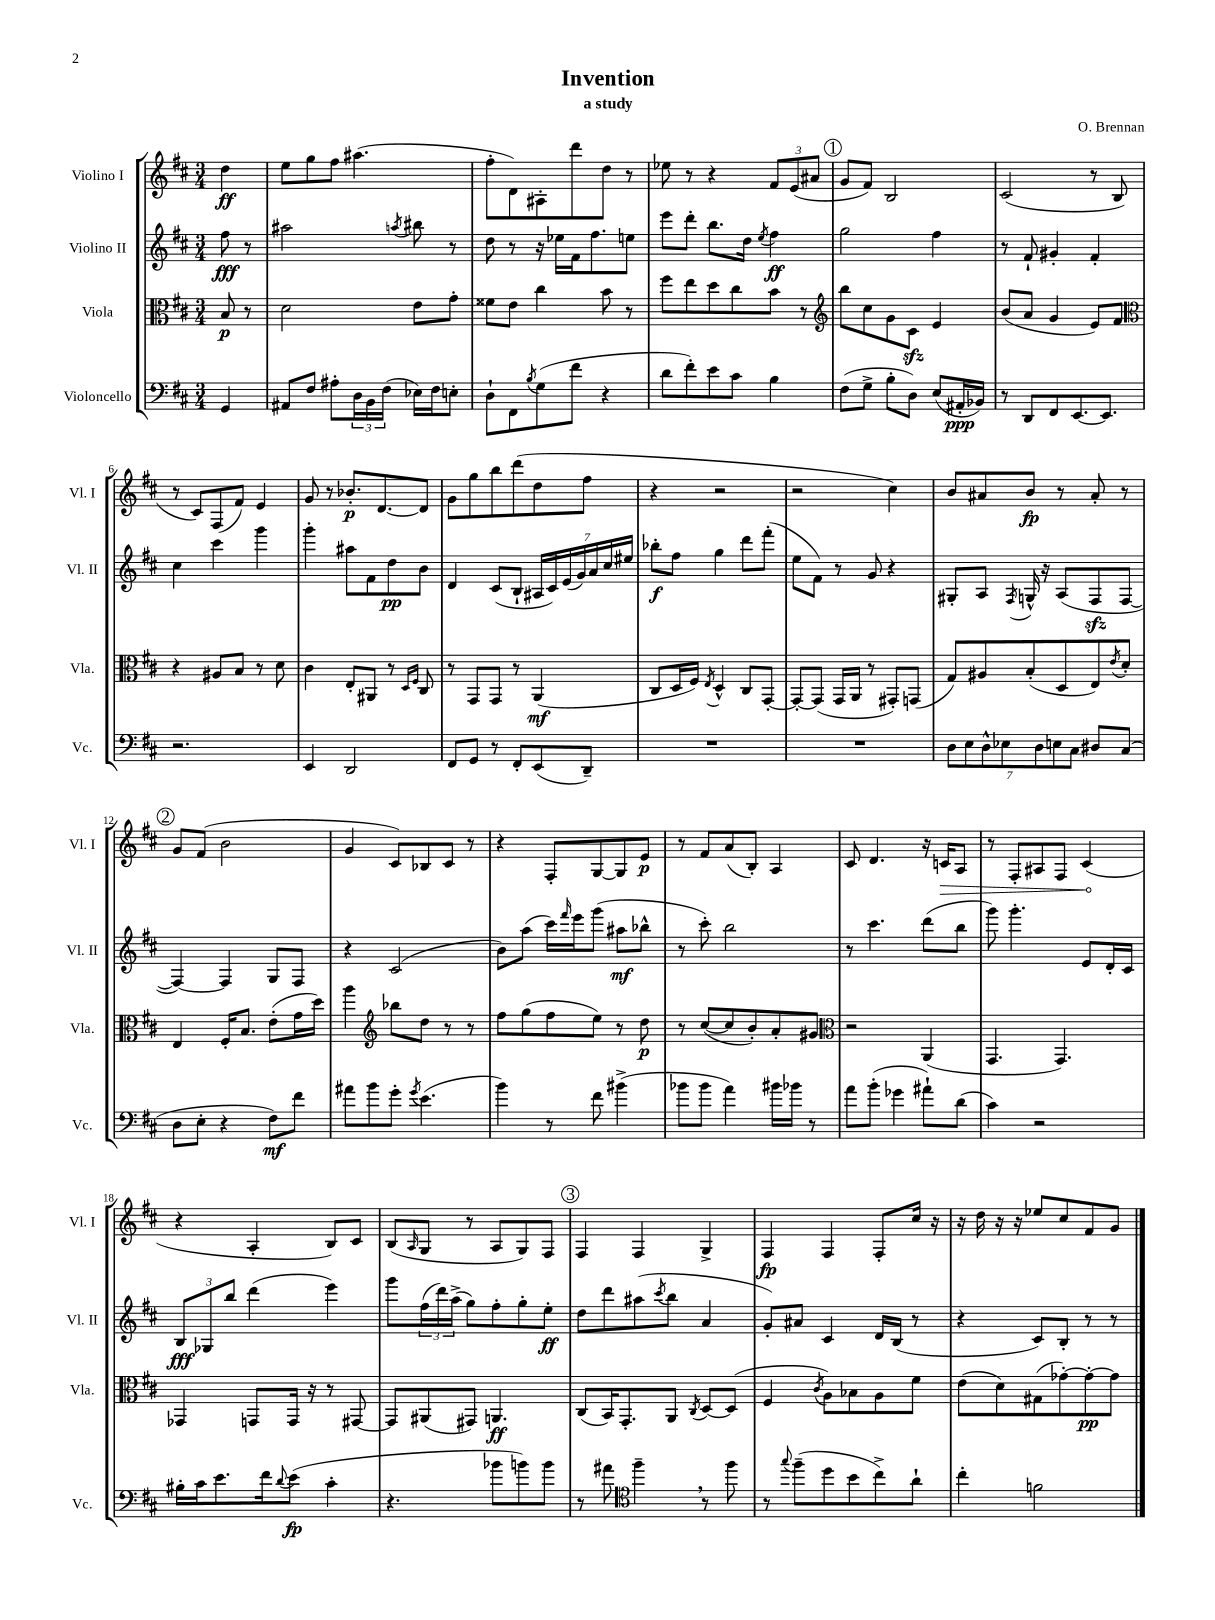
\header { title = "Invention" composer = "O. Brennan" subtitle = "a study" }
<<
\new StaffGroup <<
\new Staff = "s0" \with { instrumentName = "Violino I" shortInstrumentName = "Vl. I" } {
    \clef treble \key d \major \numericTimeSignature \time 3/4 \partial 4
    d''4\ff |
    e''8 g''8 fis''8 ais''4.( |
    fis''8-. d'8) ais8-. d'''8 d''8 r8 |
    ees''8 r8 r4 \tuplet 3/2 { fis'8 e'8( ais'8 } |
    \mark \markup { \circle "1" } g'8 fis'8) b2 |
    cis'2( r8 b8 |
    r8 cis'8) fis8( fis'8) e'4 |
    g'8 r8 bes'8.-.\p d'8.~ d'8 |
    g'8 g''8 b''8 d'''8( d''8 fis''8 |
    r4 r2 |
    r2 cis''4) |
    b'8 ais'8 b'8\fp r8 ais'8-. r8 |
    \mark \markup { \circle "2" } g'8 fis'8( b'2 |
    g'4 cis'8) bes8 cis'8 r8 |
    r4 fis8-. g8~ g8 e'8\p |
    r8 fis'8 a'8( b8-.) a4 |
    cis'8 d'4. r16 \once \override Hairpin.circled-tip = ##t c'16\> a8 |
    r8 fis8-. ais8 fis8 cis'4\!( |
    r4 a4-. b8) cis'8 |
    b8( \grace { a16 } g8 r8 a8 g8) fis8 |
    \mark \markup { \circle "3" } fis4 fis4 g4-> |
    fis4\fp fis4 fis8-. cis''16 r16 |
    r16 d''16 r16 r16 ees''8 cis''8 fis'8 g'8 \bar "|." |
}
\new Staff = "s1" \with { instrumentName = "Violino II" shortInstrumentName = "Vl. II" } {
    \clef treble \key d \major \numericTimeSignature \time 3/4 \partial 4
    fis''8\fff r8 |
    ais''2 \acciaccatura { a''8 } bis''8 r8 |
    d''8 r8 r16 ees''16 fis'16 fis''8. e''8 |
    e'''8 d'''8-. b''8. d''16 \acciaccatura { e''8 } fis''4\ff |
    \mark \markup { \circle "1" } g''2 fis''4 |
    r8 fis'8-! gis'4-. fis'4-. |
    cis''4 cis'''4 g'''4 |
    g'''4-. ais''8 fis'8 d''8\pp b'8 |
    d'4 cis'8( b8-! \tuplet 7/4 { ais16 cis'16) e'16( g'16) a'16 cis''16 eis''16 } |
    bes''8-.\f fis''8 g''4 d'''8 fis'''8-.( |
    e''8 fis'8) r8 g'8 r4 |
    gis8-. a8 \acciaccatura { fis8 } g16-^ r16 a8( fis8\sfz fis8~ |
    \mark \markup { \circle "2" } fis4~) fis4 g8 fis8 |
    r4 cis'2( |
    b'8) a''8( cis'''16) \grace { fis'''16 } e'''16 g'''8( ais''8\mf bes''8-^ |
    r8 cis'''8-.) b''2 |
    r8 cis'''4. d'''8( b''8 |
    g'''8) g'''4.-. e'8 d'16-. cis'16 |
    \tuplet 3/2 { b8\fff ges8 b''8 } d'''4( e'''4) |
    g'''8 \tuplet 3/2 { fis''16( d'''16) a''16->( } g''8) fis''8-. g''8-. e''8-.\ff |
    \mark \markup { \circle "3" } d''8 d'''8 ais''8( \acciaccatura { cis'''8 } b''8 a'4 |
    g'8-.) ais'8 cis'4 d'16 b16( r8 |
    r4 cis'8) b8-. r8 r8 \bar "|." |
}
\new Staff = "s2" \with { instrumentName = "Viola" shortInstrumentName = "Vla." } {
    \clef alto \key d \major \numericTimeSignature \time 3/4 \partial 4
    b8\p r8 |
    d'2 e'8 g'8-. |
    fisis'8 e'8 cis''4 b'8 r8 |
    fis''8 e''8 d''8 cis''8 b'8 r8 |
    \mark \markup { \circle "1" } \clef treble b''8 cis''8 g'8 cis'8\sfz e'4 |
    b'8( a'8 g'4 e'8) fis'8 |
    \clef alto r4 ais8 b8 r8 d'8 |
    cis'4 e8-. ais,8 r8 \grace { d16 fis16 } cis8 |
    r8 g,8 g,8 r8 a,4\mf( |
    cis8 d16 fis16) \acciaccatura { e8 } d4-^ cis8 g,8~-. |
    g,8~-. g,8( g,16 a,16 r8 gis,8-.) g,8( |
    g8) ais8 b8-.( d8 e8) \acciaccatura { e'8 } d'8-. |
    \mark \markup { \circle "2" } e4 fis16-. b8. e'8-.( g'16 d''16) |
    a''4 \clef treble bes''8 d''8 r8 r8 |
    fis''8 g''8( fis''8 e''8) r8 d''8\p |
    r8 cis''8~( cis''8 b'8-.) a'8-. gis'8 |
    \clef alto r2 a,4( |
    g,4. g,4.) |
    ges,4 g,8 g,16 r16 r8 gis,8~ |
    gis,8 ais,8( gis,8) a,4.\ff |
    \mark \markup { \circle "3" } cis8( b,16) g,8.-. a,8 \acciaccatura { cis8 } d8~ d8( |
    fis4 \acciaccatura { cis'8 } a8) bes8 a8 fis'8 |
    e'8( d'8) gis8( ges'8~-.) ges'8~-.\pp ges'8 \bar "|." |
}
\new Staff = "s3" \with { instrumentName = "Violoncello" shortInstrumentName = "Vc." } {
    \clef bass \key d \major \numericTimeSignature \time 3/4 \partial 4
    g,4 |
    ais,8 fis8 ais8-. \tuplet 3/2 { d16 b,16 fis16( } ees16) fis16 e8-. |
    d8-! fis,8 \acciaccatura { b8 } g8( fis'8 r4 |
    d'8 fis'8-.) e'8 cis'8 b4 |
    \mark \markup { \circle "1" } fis8( g8-> b8-. d8) e8( ais,16-.\ppp bes,16) |
    r8 d,8 fis,8 e,8.~ e,8. |
    r2. |
    e,4 d,2 |
    fis,8 g,8 r8 fis,8-. e,8( d,8--) |
    R2. |
    R2. |
    \tuplet 7/4 { d8 e8 d8-^ ees8 d8 e8 cis8 } dis8 cis8( |
    \mark \markup { \circle "2" } d8 e8-. r4 fis8\mf) fis'8 |
    ais'8 b'8 g'8-. \acciaccatura { g'8 } e'4.( |
    b'4) r8 fis'8 bis'4->( |
    bes'8 bes'8 a'4) bis'16 bes'16 r8 |
    a'8 b'8-.( ges'4 ais'8-!) d'8( |
    cis'4) r2 |
    bis16-. cis'16 e'8. fis'16 \appoggiatura { d'8 } e'8\fp( cis'4-. |
    r4. bes'8 b'8) b'8 |
    \mark \markup { \circle "3" } r8 ais'8 \clef tenor fis''4-- \breathe r8 fis''8 |
    r8 \appoggiatura { g''8 } fis''8--( d''8 b'8 cis''8->) a'8-! |
    cis''4-. f'2 \bar "|." |
}
>>
>>
